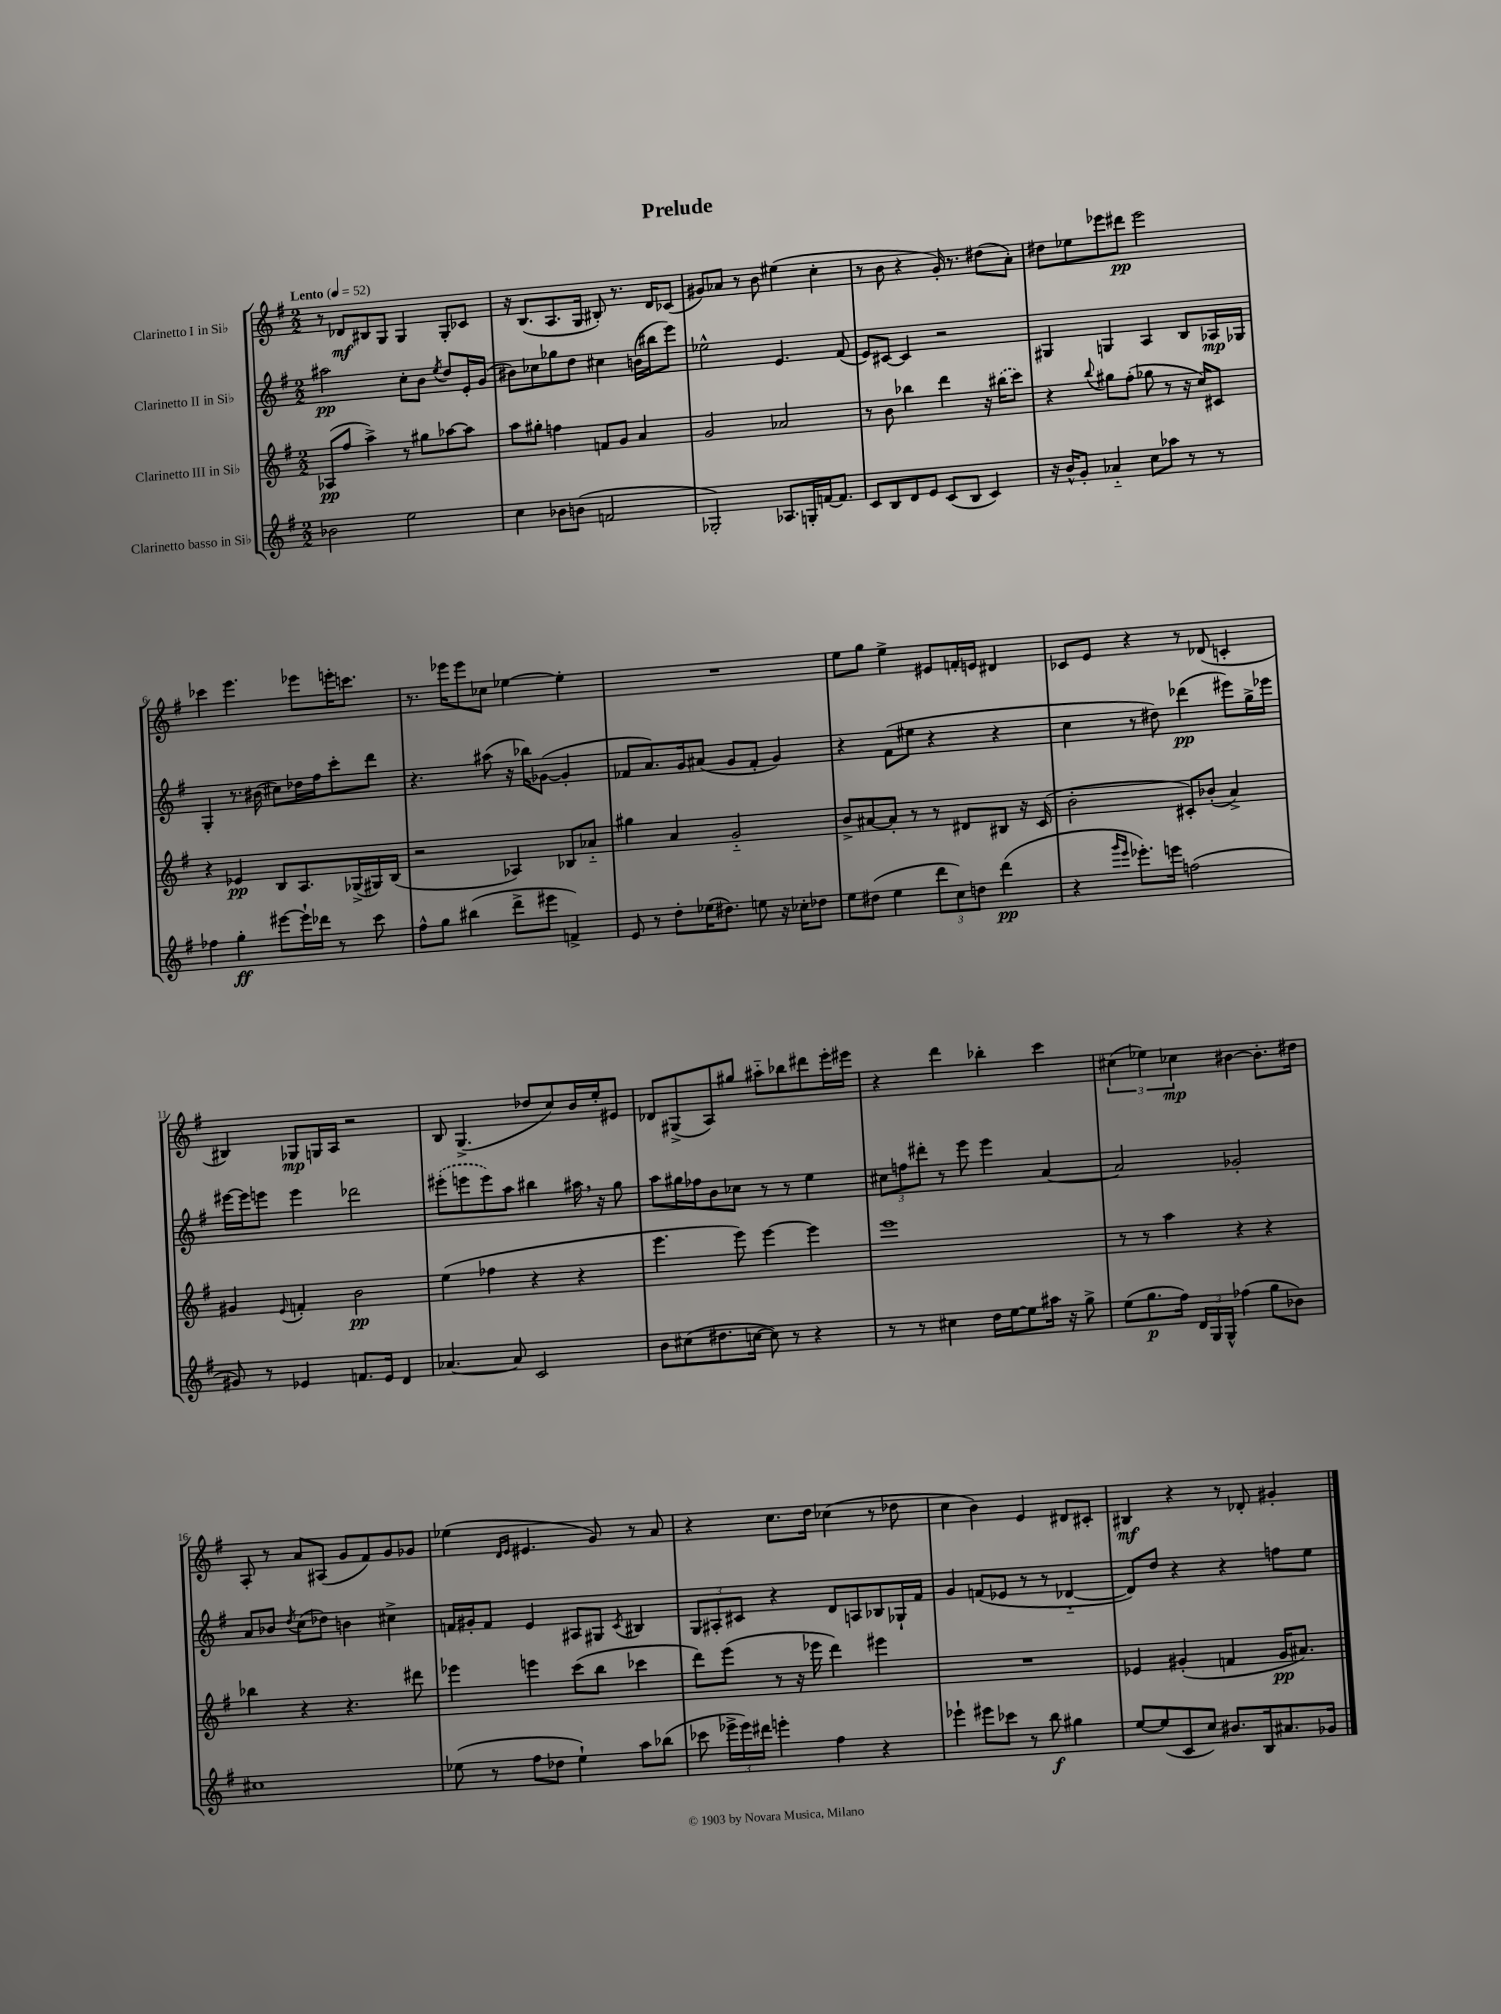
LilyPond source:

\header { title = "Prelude" }
<<
\new StaffGroup <<
\new Staff = "s0" \with { instrumentName = "Clarinetto I in Sib" } {
    \clef treble \key g \major \numericTimeSignature \time 2/2 \tempo "Lento" 4 = 52
    \autoBeamOff r8 des'8[\mf bis8 g8] g4 g8[-. ces'8] |
    r16 b8.[( a8. g16] bis8-.) r8. d'16[ ces'8]( |
    gis'8[) aes'8] r8 b'8 eis''4( c''4-. |
    r8 b'8 r4 g'16-.) r8. dis''8[( a'8]-.) |
    dis''8[ ees''8 ees'''8 dis'''8]\pp ees'''2 |
    ces'''4 e'''4. ees'''8[ e'''16-. c'''8.] |
    r8. ees'''16[ ees'''8 ces''8] ees''4~ ees''4-. |
    R1 |
    e''8[ g''8] e''4-> eis'8[ f'16-. e'16] dis'4 |
    ces'8[ e'8] r4 r8 des'8( c'4-. |
    bis4) ges8[\mp g16 a16] r2 |
    b8 g4.->( des''8[ c''8) b'16 e''16-. eis'8] |
    des'8[ gis8->( a8) gis''8] ais''8[-_ bes''8 dis'''8 e'''16-. eis'''16] |
    r4 d'''4 bes''4-. c'''4 |
    \tuplet 3/2 { cis''4( ees''4) ces''4\mp } bis'4~ bis'8.[-. dis''16] |
    a8-. r8 a'8[ ais8]( g'8[ fis'8) g'8 ges'8] |
    ees''4( \grace { d'16[ e'16] } eis'4. g'8) r8 a'8 |
    r4 c''8.[ d''16] ces''4( r8 des''8 |
    c''4 b'4) e'4 dis'8[ cis'8]-. |
    bis4\mf r4 r8 des'8-. gis'4-. \bar "|." |
}
\new Staff = "s1" \with { instrumentName = "Clarinetto II in Sib" } {
    \clef treble \key g \major \numericTimeSignature \time 2/2
    \autoBeamOff ais''2\pp c''8[-. b'8] \acciaccatura { e''8 } d''8[ e'16-. g'16]( |
    bis'8[) ces''8 ges''8 d''8] cis''4 b'16[( bis''16 e'''8]) |
    ees''2-^ e'4. fis'8( |
    e'8[) cis'8]~ cis'4 r2 |
    gis4 g4 a4 b8[ aes16\mp ges16] |
    g4-. r8. bis'16( cis''8[) des''16 fis''16 c'''8-. d'''8] |
    r4. ais''8( r16 bes''16[) ges'8]~( ges'4-. |
    fes'8[ a'8.) g'16 ais'8]( g'8[ fes'8]-. g'4) |
    r4 fis'8[( eis''8] r4 r4 |
    c''4 r8 dis''8) des'''4\pp( eis'''8[) g''16-> ees'''16] |
    eis'''16[~ eis'''16 e'''8] e'''4 des'''2 |
    \once \slurDashed eis'''8[-.( e'''8 e'''8) a''8] bis''4 ais''16 \breathe r16 g''8 |
    a''8[ gis''16 fes''16 b'8 ces''8] r8 r8 e''4 |
    \tuplet 3/2 { cis''8[ f''8 dis'''8]-. } r8 e'''8 e'''4 a'4~ |
    a'2 ges'2-. |
    a'8[ bes'8] \acciaccatura { d''8 } c''8[( des''8]) b'4 cis''4-> |
    f'16[ gis'16-. f'8] e'4 ais8[ gis8] \acciaccatura { c'8 } bis4 |
    \tuplet 3/2 { g8[ ais8-. cis'8] } r4 d'8[ a8 bes8 ges16-! fis'16] |
    g'4 f'8[( ees'8] r8 r8 des'4~-_ |
    des'8[) d''8] r4 r4 f''8[ e''8] \bar "|." |
}
\new Staff = "s2" \with { instrumentName = "Clarinetto III in Sib" } {
    \clef treble \key g \major \numericTimeSignature \time 2/2
    \autoBeamOff aes8[\pp( fis''8] a''4->) r8 gis''8[ aes''8~ aes''8] |
    a''8[ gis''8]-. f''4 f'8[ g'8] a'4 |
    g'2 aes'2 |
    r8 b'8 bes''4 d'''4 r16 \once \slurDashed bis''16[( c'''8]) |
    r4 \appoggiatura { b''8 } gis''8[ fis''8]-.( ges''8 r8 r16 c''16[) cis'8] |
    r4 ees'4\pp b8[ a8. ges16->( gis16) b16]( |
    r2 aes4) bes8[ aes'8]-_ |
    gis''4 a'4 g'2-_ |
    b'8[-> ais'8~ ais'8]-. r8 r8 dis'8[ bis8] r16 c'16( |
    b'2-. cis'8[-.) bes'8]-.( a'4->) |
    gis'4 \appoggiatura { e'8 } f'4-. b'2\pp |
    e''4( fes''4 r4 r4 |
    e'''4. e'''8) e'''4~ e'''4 |
    e'''1 |
    r8 r8 a''4 r4 r4 |
    bes''4 r4 r4. dis'''8 |
    ees'''4 e'''4 c'''8[( b''8] ces'''4 |
    d'''8[) e'''8]( r8 r16 ees'''16 d'''4) eis'''4 |
    R1 |
    ees'4 gis'4-.( f'4 gis'16[\pp ais'8.]) \bar "|." |
}
\new Staff = "s3" \with { instrumentName = "Clarinetto basso in Sib" } {
    \clef treble \key g \major \numericTimeSignature \time 2/2
    \autoBeamOff bes'2 e''2 |
    c''4 bes'8[ b'8]( f'2 |
    ges2-.) aes8.[ g16-. f'16~ f'8.] |
    c'8[ b8 d'8 e'8] c'8[( b8] c'4) |
    r16 b'16[-^ g'8]-. aes'4-_ c''8[ aes''8] r8 r8 |
    fes''4 g''4-.\ff eis'''8[~ eis'''16-! des'''16] r8 c'''8 |
    fis''8[-^ g''8] bis''4( d'''8[-> eis'''8] f'4->) |
    e'8 r8 d''8[-. ees''16( dis''8.]) e''8 r16 ces''16[-. des''8] |
    e''8[ dis''8]( e''4 \tuplet 3/2 { d'''8[ c''8) d''8] } d'''4\pp( |
    r4 \grace { g'''16[ e'''16] } ees'''8.[-.) e'''16] f''2( |
    gis'8) r8 ees'4 f'8.[ ees'16] d'4 |
    aes'4.~ aes'8 c'2 |
    b'8[ cis''8( dis''8. c''16]~ c''8) r8 r4 |
    r8 r8 cis''4 d''16[ e''16~ e''8 ais''16] r16 g''8-> |
    e''8[( g''8.\p fis''16]) \tuplet 3/2 { d'16[ g16 g16]-^ } fes''4( g''8[ bes'8]) |
    cis''1 |
    ees''8( r8 fis''8[ des''8] ees''4-!) a''8[ bes''8]( |
    ces'''8 \tuplet 3/2 { ees'''16[-> ees'''16) dis'''16] } e'''4-. fis''4 r4 |
    ees'''4-! eis'''8[ ces'''8] r8 b''8\f gis''4 |
    e''8[~ e''8( c'8 c''8]) bis'8.[ b16 ais'8. ges'16] \bar "|." |
}
>>
>>
